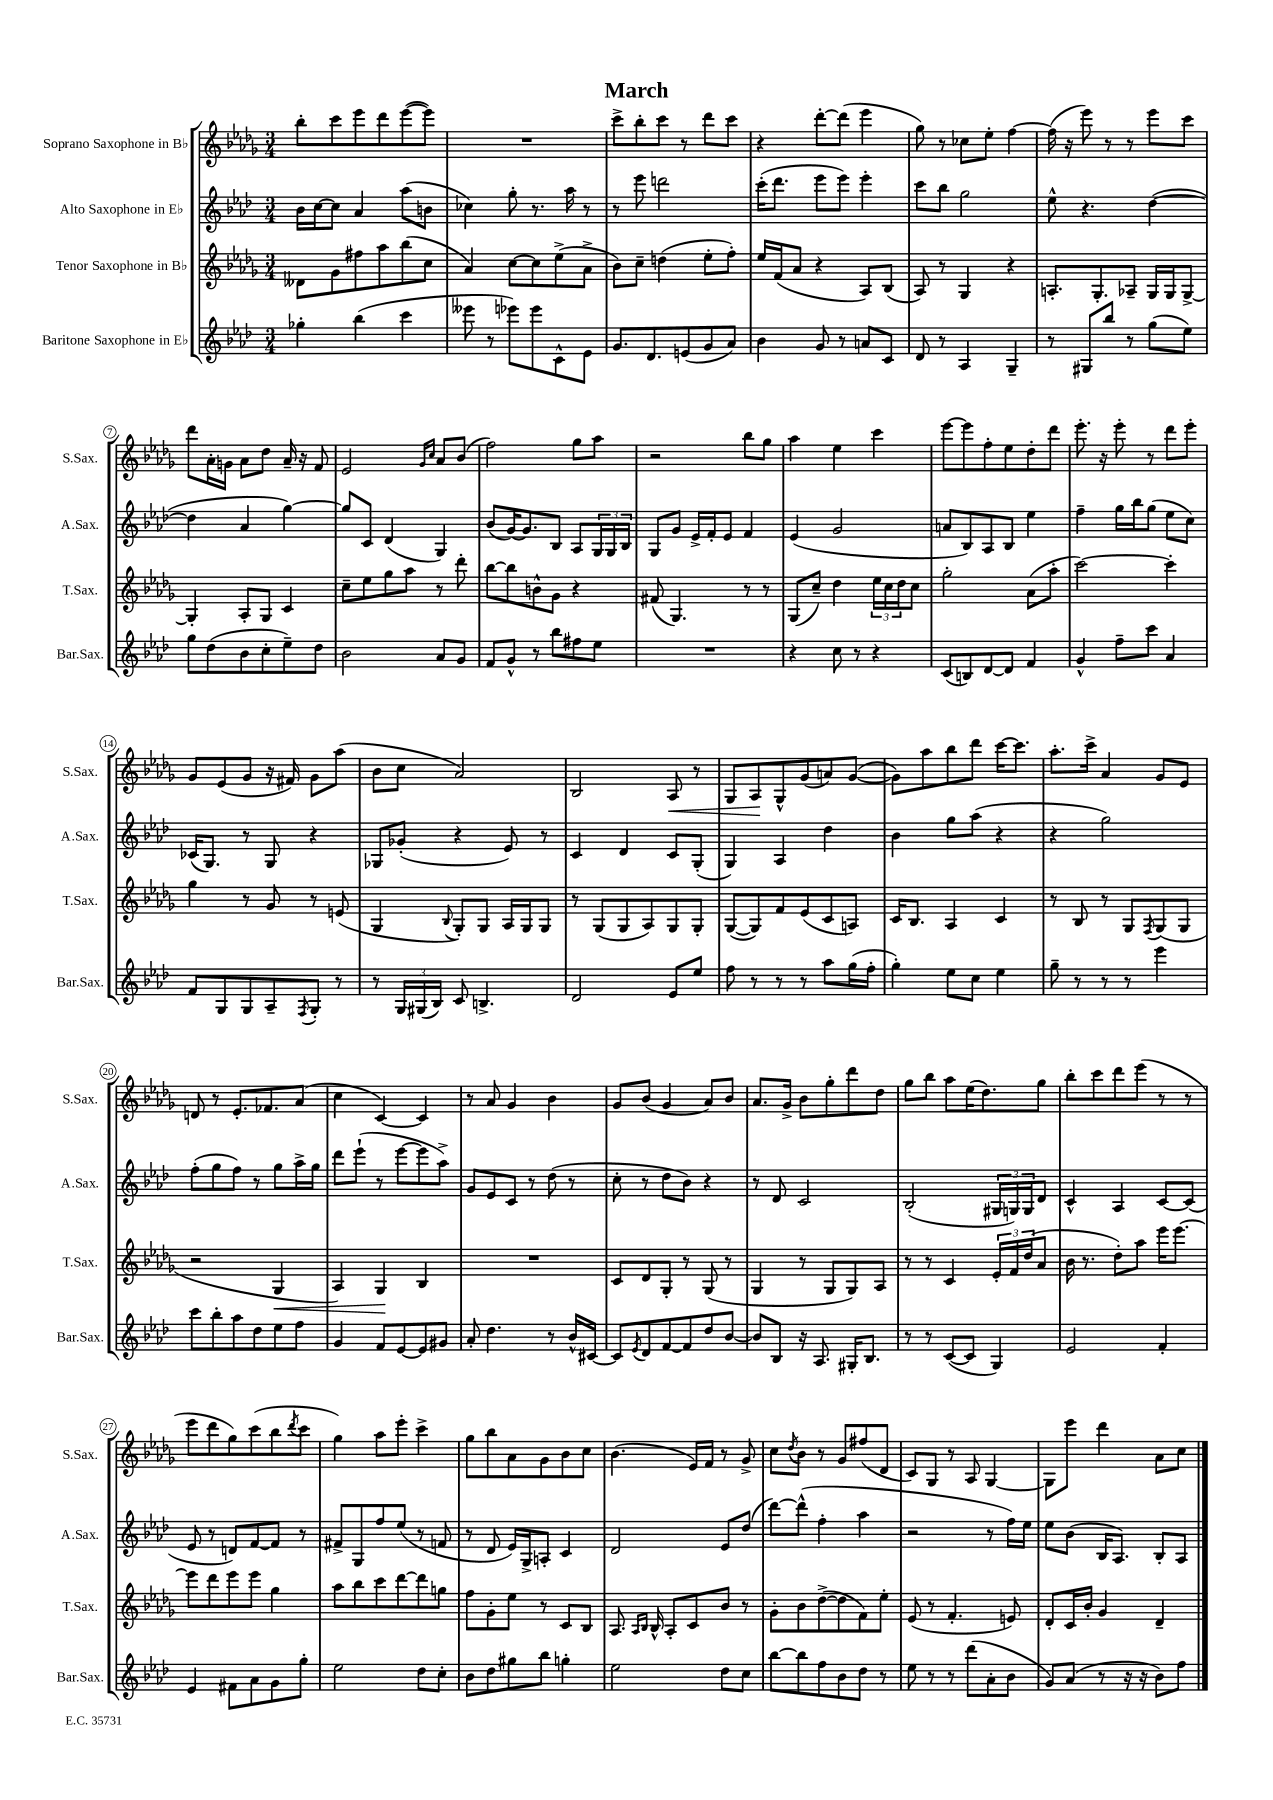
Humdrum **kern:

**kern	**kern	**kern	**kern
*staff4	*staff3	*staff2	*staff1
*clefG2	*clefG2	*clefG2	*clefG2
*k[b-e-a-d-]	*k[b-e-a-d-g-]	*k[b-e-a-d-]	*k[b-e-a-d-g-]
*M3/4	*M3/4	*M3/4	*M3/4
4gg-'\	8d--\L	16b-\LL	8bb-'\L
.	.	[16cc\J	.
.	8g-\	8cc\]J	8ccc\
(4bb-\	8ff#\	4a-/	8eee-\
.	8aa-\	.	8ddd-\
4ccc\	(8bb-\	(8aa-\L	([8eee-\
.	8cc\J	8b\J	8eee-\]J)
=	=	=	=
8eee--\	4a-/)	4cc-\)	2.r
8r	.	.	.
8eee-\L)	[8cc\L	8gg'\	.
8eee-\	8cc\]	8.r	.
8c^^\	(8ee-^\	.	.
.	.	16aa-\	.
8e-\J	8a-^\J	8r	.
=	=	=	=
8.g/L	8b-\L)	8r	8ccc^\L
.	8cc~\J	8eee-\	8bb-'\
8.d-/	.	.	.
.	(4dd\	2ddd\	8ccc\J
(8e/	.	.	8r
8g/	8ee-'\L	.	8ddd-\L
8a-/J)	8ff'\J)	.	8ccc\J
=	=	=	=
4b-\	16ee-/LL	(16ccc'\LK	4r
.	(16f/J	8.ddd-\J	.
.	8a-/J	.	.
8g/	4r	8eee-\L	[8ddd-'\L
8r	.	8eee-\J)	(8ddd-\]J
8a/L	8A-/L)	4eee-'\	4eee-\
8c/J	(8B-/J	.	.
=	=	=	=
8d-/	8A-/)	8ccc\L	8gg-\)
8r	8r	8bb-\J	8r
4A-/	4G-/	2gg\	8cc-\L
.	.	.	8ee-'\J
4G~/	4r	.	[4ff\
=	=	=	=
8r	8.A'/L	8ee-^^\	(16ff\]
.	.	.	16r
8G#/L	.	4.r	8eee-\)
.	8.G-'/	.	.
8bb-/J	.	.	8r
8r	8A-~/J	.	8r
(8gg\L	16G-/LL	([4dd-\	8eee-\L
.	16G-/J	.	.
8ee-\J)	[8G-^/J	.	8ccc\J
=	=	=	=
8gg\L	4G-'/]	4dd-\]	8ddd-\L
(8dd-\	.	.	16a-'\L
.	.	.	16g\JJ
8b-\	8A-'/L	4a-/	8a-\L
8cc'\	8G-/J	.	8dd-\J
8ee-~\)	4c/	[4gg\)	16a-~/
.	.	.	16r
8dd-\J	.	.	8f/
=	=	=	=
2b-\	8cc~\L	8gg/]L	2e-/
.	8ee-\	8c/J	.
.	8gg-\	(4d-/	.
.	8aa-\J	.	.
.	.	.	16qqg-/LL
.	.	.	16qqcc/JJ
8a-/L	8r	4G/)	8a-/L
8g/J	8ddd-'\	.	(8b-/J
=	=	=	=
8f/L	[8bb-\L	(8b-/L	2ff\)
8g^^/J	8bb-\]	[16g/K)	.
.	.	8.g/]	.
8r	8b^^\	.	.
8bb-\L	8g-\J	8B-/J	.
8ff#\	4r	8A-/L	8gg-\L
8ee-\J	.	24G/L	8aa-\J
.	.	24G/	.
.	.	24B-/JJ	.
=	=	=	=
2.r	(8f#/	8G/L	2r
.	4.G-/)	8g/J	.
.	.	16e-^/LL	.
.	.	16f'/J	.
.	.	8e-/J	.
.	8r	4f/	8bb-\L
.	8r	.	8gg-\J
=	=	=	=
4r	(8G-/L	(4e-/	4aa-\
.	8cc~/J)	.	.
8cc\	4dd-\	2g/	4ee-\
8r	.	.	.
4r	24ee-\LL	.	4ccc\
.	24cc\	.	.
.	24dd-\J	.	.
.	8cc\J	.	.
=	=	=	=
(8c/L	2gg-'\	8a/L	[8eee-\L
8B/)	.	8B-/)	8eee-\]
[8d-/	.	8A-/	8ff'\
8d-/]J	.	8B-/J	8ee-\
4f/	(8a-\L	4ee-\	8dd-'\
.	8aa-'\J	.	8ddd-\J
=	=	=	=
4g^^/	[2ccc\)	4ff~\	8.eee-'\
.	.	.	16r
8ff~\L	.	16gg\LL	8eee-'\
.	.	16bb-\J	.
8ccc\J	.	(8gg\J	8r
4a-/	4ccc'\]	8ee-\L	8ddd-\L
.	.	8cc\J)	8eee-'\J
=	=	=	=
8f/L	4gg-\	(16c-/LK	8g-/L
.	.	8.G/J)	.
8G/	.	.	(8e-/
8G/	8r	8r	8g-/J
8A-~/	8g-/	8G/	16r
.	.	.	16f#/)
8qF/	.	.	.
8G'/J	8r	4r	8g-\L
8r	(8e/	.	(8aa-\J
=	=	=	=
8r	4G-/	8G-/L	8b-\L
24G/LL	.	(8g-'/J	8cc\J
(24G#/	.	.	.
24B-/JJ)	.	.	.
.	8qqB-/	.	.
8c/	8G-'/L)	4r	2a-/)
4.B^/	8G-/J	.	.
.	16A-/LL	8e-/)	.
.	16G-/J	.	.
.	8G-/J	8r	.
=	=	=	=
2d-/	8r	4c/	2B-/
.	(8G-/L	.	.
.	8G-/	4d-/	.
.	8A-/)	.	.
8e-/L	8G-/	8c/L	8A-/
8ee-/J	8G-'/J	(8G'/J	8r
=	=	=	=
8ff\	([8G-/L	4G/)	8G-/L
8r	8G-/])	.	8A-/
8r	8f/	4A-/	8G-^^/
8r	(8e-/	.	(8g-/
8aa-\L	8c/	4dd-\	8a/)
(16gg\L	8A/J)	.	([8g-/J
16ff'\JJ	.	.	.
=	=	=	=
4gg'\)	16c/LK	4b-\	8g-\]L)
.	8.B-/J	.	.
.	.	.	8aa-\
8ee-\L	4A-/	8gg\L	8bb-\
8cc\J	.	(8aa-\J	8ddd-\J
4ee-\	4c/	4r	[16ccc\LK
.	.	.	8.ccc\]J
=	=	=	=
8gg~\	8r	4r	8.aa-'\L
8r	8B-/	.	.
.	.	.	16ccc^\Jk
8r	8r	2gg\)	4a-/
8r	8G-/L	.	.
.	8qF/	.	.
4eee-\	(8G-/	.	8g-/L
.	8G-/J	.	8e-/J
=	=	=	=
8ccc\L	2r	(8ff'\L	8d/
8bb-'\	.	8gg\	8r
8aa-\	.	8ff\J)	8.e-'/L
8dd-\	.	8r	.
.	.	.	8.f-/
8ee-\	4G-/	8gg\L	.
8ff\J	.	16aa-^\L	(8a-/J
.	.	16gg\JJ	.
=	=	=	=
4g/	4A-/)	8ddd-\L	4cc\
.	.	(8eee-`\J	.
8f/L	4G-/	8r	[4c/)
[8e-/	.	[8eee-\L	.
8e-/]	4B-/	8eee-\]	4c/]
8g#/J	.	8aa-^\J)	.
=	=	=	=
8a-'/	2.r	8g/L	8r
4.dd-\	.	8e-/	8a-/
.	.	8c/J	4g-/
.	.	8r	.
8r	.	(8dd-\	4b-\
16b-^^/LL	.	8r	.
[16c#/JJ	.	.	.
=	=	=	=
8c#/]L	8c/L	8cc'\	8g-/L
8qe-/	.	.	.
8d-/	8d-/	8r	(8b-/J
[8f/	8G-'/J	8dd-\L	4g-/
8f/]	8r	8b-\J)	.
8dd-/	(8G-/	4r	8a-/L)
[8b-/J	8r	.	8b-/J
=	=	=	=
8b-/]L	4G-/	8r	8.a-/L
8B-/J	.	8d-/	.
.	.	.	16g-^/Jk
16r	8r	2c/	8b-\L
8.A-/	.	.	.
.	8G-/L	.	8gg-'\
16G#'/LK	8G-/)	.	8ddd-\
8.B-/J	.	.	.
.	8A-/J	.	8dd-\J
=	=	=	=
8r	8r	(2B-'/	8gg-\L
8r	8r	.	8bb-\J
([8c/L	4c/	.	8aa-\L
8c/]J	.	.	(16ee-\K
.	.	.	8.dd-\)
4G/)	24e-'/LL	24G#/LL	.
.	24f/	24G/)	.
.	(24dd-/J	24G/J	.
.	8a-/J	8d-/J	8gg-\J
=	=	=	=
2e-/	16b-\	4c^^/	8bb-'\L
.	8.r	.	.
.	.	.	8ccc\
.	8dd-'\L)	4A-/	8ddd-\
.	8aa-\J	.	(8eee-\J
4f'/	16eee-\LK	[8c/L	8r
.	[8.eee-\J	.	.
.	.	(8c/]J	8r
=	=	=	=
4e-/	8eee-\]L	8e-/	8eee-\L
.	8ddd-\	8r	8ddd-\
8f#\L	8eee-\	8d/L)	8gg-\)
8a-\	8eee-\J	[8f/	(8ccc\
8g\	4gg-\	8f/]J	8bb-\
.	.	.	8qddd-/
8gg'\J	.	8r	8ccc\J
=	=	=	=
2ee-\	8aa-\L	8f#^/L	4gg-\)
.	8bb-\	8G/	.
.	8ccc\	8ff/	8aa-\L
.	[8ddd-\	(8ee-/J	8eee-'\J
8dd-\L	8ddd-\]	8r	4ccc^\
8cc'\J	8gg\J	8f/	.
=	=	=	=
8b-\L	8ff\L	8r	8gg-\L
8dd-\	8g-'\	8d-/	8bb-\
8gg#\	8ee-\J	16e-/LL)	8a-\
.	.	16G^/J	.
8bb-\J	8r	8A'/J	8g-\
4gg'\	8c/L	4c/	8b-\
.	8B-/J	.	8cc\J
=	=	=	=
2ee-\	8.A-/	2d-/	(4.b-\
.	16qqA-/LL	.	.
.	16qqB-/JJ	.	.
.	16B-^^/	.	.
.	8A-'/L	.	.
.	8c/	.	16e-/LL)
.	.	.	16f/JJ
8dd-\L	8b-/J	8e-/L	8r
8cc\J	8r	(8dd-/J	8g-^/
=	=	=	=
[8bb-\L	8g-'\L	[8ddd-\L)	8cc\L
.	.	.	8qdd-/
8bb-\]	8b-\	(8ddd-^^\]J	8b-\J
8ff\	([8dd-^\	4ff'\	8r
8b-\	8dd-\]	.	8g-/L
8dd-\J	8f\)	4aa-\	(8ff#/
8r	8ee-'\J	.	8d-/J
=	=	=	=
8ee-\	(8e-/	2r	8c/L)
8r	8r	.	8G-/J
8r	4.f'/	.	8r
(8ddd-\L	.	.	8A-/
8a-'\	.	8r	[4G-/
8b-\J	8e/)	16ff\LL)	.
.	.	16ee-\JJ	.
=	=	=	=
8g/L)	8d-'/L	8ee-\L	8G-\]L
(8a-/J	16c/L	(8b-\J	8eee-\J
.	16b-'/JJ	.	.
8r	4g-/	16B-/LK	4ddd-\
.	.	8.A-/J)	.
16r	.	.	.
16r	.	.	.
8b-\L)	4d-~/	8B-'/L	8a-\L
8ff\J	.	8A-/J	8cc\J
==	==	==	==
*-	*-	*-	*-
